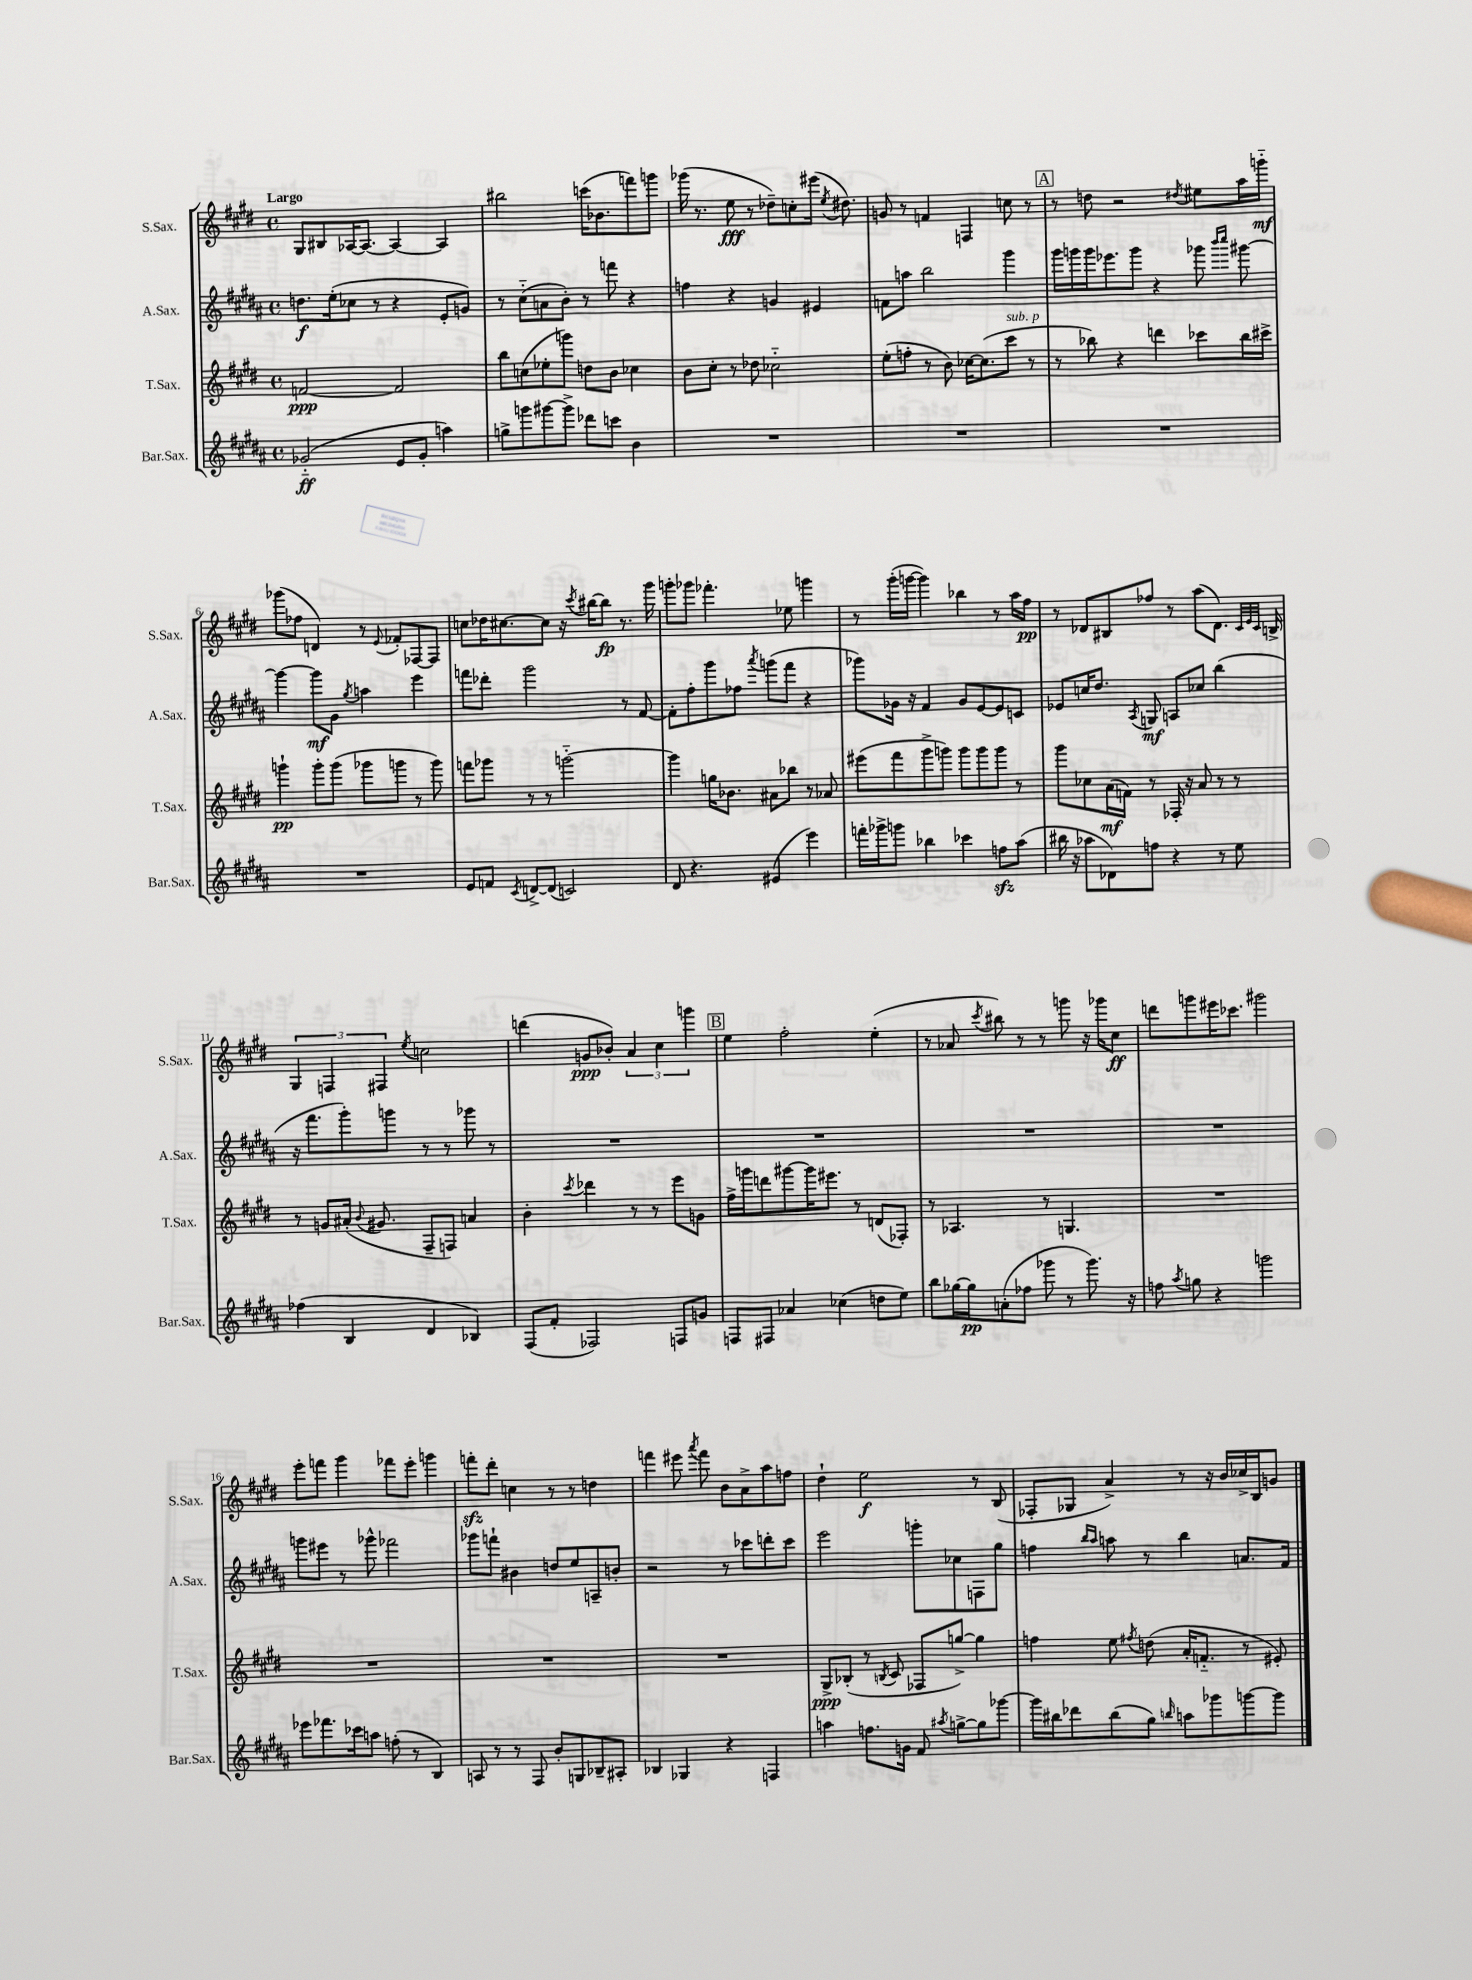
<<
\new StaffGroup <<
\new Staff = "s0" \with { instrumentName = "S.Sax." shortInstrumentName = "S.Sax." } {
    \clef treble \key e \major \defaultTimeSignature \time 4/4 \tempo "Largo"
    \autoBeamOff gis8[ bis8 aes16~ aes8.]~ aes4~ aes4 |
    bis''2 c'''16[( bes'8. f'''8) g'''8] |
    ges'''16( r8. e''8\fff r8 des''8[--) c''8-. eis'''16]( \acciaccatura { e''8 } dis''8.) |
    g'8 r8 f'4 f4 c''8 r8 |
    \mark \markup { \box "A" } r8 d''8 r2 \acciaccatura { dis''8 } eis''8[ a''16 g'''16]-_\mf |
    ges'''8[( fes''8] d'4) r8 \appoggiatura { e'8 } fes'8[-. fes8~ fes8] |
    c''8[ des''16 cis''8.~ cis''8] r16 \acciaccatura { cis'''8 } bis''16[~ bis''8]\fp r8. gis'''16 |
    g'''8[-. ges'''8] fes'''4.-. ees''8 g'''4 |
    r8 gis'''16[-.( g'''16]~ g'''4) bes''4 r8 a''16[ fis''16]\pp |
    r8 des'8[ bis8 fes''8] r8 a''8[( des'8.]) \grace { cis'32[ e'32 cis'32] } b16-> |
    \tuplet 3/2 { gis4 f4 fis4 } \acciaccatura { e''8 } c''2 |
    d'''4( g'8[\ppp bes'8]-.) \tuplet 3/2 { a'4 cis''4 g'''4 } |
    \mark \markup { \box "B" } e''4 fis''2-. e''4-.( |
    r8 aes'8 \acciaccatura { cis'''8 } bis''8) r8 r8 g'''8 r16 ges'''16[ cis''8]\ff |
    d'''8[ g'''8 eis'''16 ces'''8.] gis'''2 |
    e'''8[-. f'''8] gis'''4 fes'''8[ e'''8]-. g'''4 |
    f'''8[-.\sfz dis'''8]-. c''4 r8 r8 d''4 |
    f'''4 eis'''8 \acciaccatura { a'''8 } f'''8 b'8[ a'8-> a''8 f''8] |
    dis''4-! e''2\f r8 b8( |
    fes8[-. ges8] a'4->) r8 r16 b'16[ ces''16-> b16 g'8] \bar "|." |
}
\new Staff = "s1" \with { instrumentName = "A.Sax." shortInstrumentName = "A.Sax." } {
    \clef treble \key b \major \defaultTimeSignature \time 4/4
    \autoBeamOff d''8.[\f e''16-.( ces''8] r8 r4 e'8[-. g'8]) |
    r8 cis''8[-_( a'8 b'8]-.) r8 f'''8 r4 |
    f''4 r4 g'4 eis'4 |
    f'8[ a''8] b''2 gis'''4 |
    \mark \markup { \box "A" } gis'''16[ g'''16 g'''16 ees'''8. g'''8] r4 ges'''8 \grace { b'''16[ cis''''16] } gis'''8~ |
    gis'''4~ gis'''8[\mf gis'8] \acciaccatura { gis''8 } a''4 e'''4 |
    f'''8[ des'''8]-. gis'''2 r8 fis'8~ |
    fis'8[-. fis''8-. gis'''8 fes''8] \acciaccatura { ais'''8 } g'''8[( fis'''8] r4 |
    ges'''8[) ges'16] r16 fis'4 ges'8[ e'8~ e'8 c'8] |
    ees'8[ c''16 dis''8.] \acciaccatura { ais8 } g8\mf a8[ ces''8] b''4( |
    r16 fis'''8.[ gis'''8-.) g'''8] r8 r8 ges'''8 r8 |
    R1 |
    \mark \markup { \box "B" } R1 |
    R1 |
    R1 |
    g'''8[ eis'''8] r8 ges'''8-^ fes'''2 |
    ges'''8[ f'''8]-! bis'4 d''8[ e''8 a8-- b'8]-. |
    r2 r8 ces'''8[ d'''8-. ces'''8] |
    e'''2 g'''8[-. ces''8 f8 gis''8] |
    f''4 \grace { b''16[ ais''16] } a''8 r8 b''4 a'8.[ fis'16] \bar "|." |
}
\new Staff = "s2" \with { instrumentName = "T.Sax." shortInstrumentName = "T.Sax." } {
    \clef treble \key e \major \defaultTimeSignature \time 4/4
    \autoBeamOff f'2~\ppp f'2 |
    b''8[ c''8( ees''8-. g'''8]) d''8[ b'8] ces''4 |
    b'8[ cis''8]-. r8 des''8 ces''2-_ |
    e''8[-.( f''8]-. r8 b'8) ces''16[~ ces''8.( cis'''8]^\markup { \italic "sub. p" } r8 |
    \mark \markup { \box "A" } r8 bes''8) r4 d'''4 ces'''8[ bes''16 cis'''16]-> |
    g'''4-!\pp g'''8[-. g'''8]( ges'''8[ g'''8] r8 g'''8) |
    f'''8[ ges'''8] r8 r8 g'''2~-_ |
    g'''4 g''16[ bes'8.] ais'8[ bes''8] r8 aes'8 |
    eis'''8[( fis'''8 gis'''8-> g'''8]) g'''8[ g'''8 g'''8] r8 |
    gis'''8[ ces''8 a'16\mf( f'16]) r8 fes16-. r16 a'8 r8 r8 |
    r8 g'8[ ais'16]-.( \appoggiatura { b'8 } gis'8. fis8[-- f8]) a'4 |
    b'4-. \acciaccatura { cis'''8 } des'''4 r8 r8 e'''8[ g'8] |
    \mark \markup { \box "B" } fis''16[-> g'''16 d'''8 gis'''8~ gis'''16 eis'''8.] r8 d'8[( fes8]-.) |
    r8 aes4. r8 g4. |
    R1 |
    R1 |
    R1 |
    R1 |
    gis8[->\ppp bes8]-.( r8 \acciaccatura { b8 } cis'8 fes8[ g''8]~->) g''4 |
    f''4 e''8 \acciaccatura { fis''8 } d''8( a'16[-. f'8.]-_ r8 eis'8-.) \bar "|." |
}
\new Staff = "s3" \with { instrumentName = "Bar.Sax." shortInstrumentName = "Bar.Sax." } {
    \clef treble \key b \major \defaultTimeSignature \time 4/4
    \autoBeamOff ges'2-_\ff( e'8[ ges'8]-. a''4) |
    g''8[-> g'''8 gis'''8~ gis'''8]-> des'''8[ c'''8] b'4 |
    R1 |
    R1 |
    \mark \markup { \box "A" } R1 |
    R1 |
    e'8[ f'8] \acciaccatura { cis'8 } d'8[~-> d'8]( c'2) |
    dis'8 r4. eis'4( e'''4) |
    f'''16[-. ges'''16-> g'''8] bes''4 ces'''4 f''8[\sfz ais''8]( |
    bis''16 r16 aes''8[ des'8) f''8] r4 r8 e''8 |
    fes''4( b4 dis'4 bes4) |
    fis8[( fis'8]-. fes2) f8[ g'8] |
    \mark \markup { \box "B" } f8[ fis8] aes'4 ces''4( d''8[ e''8]) |
    b''8[ ges''16~ ges''16\pp a'8-.( fes''8] ges'''8 r8 ges'''8.) r16 |
    f''8 \acciaccatura { ais''8 } g''8 r4 g'''2 |
    ees'''8[ fes'''8. ces'''16 a''8] f''8-.( r8 b4) |
    a8 r8 r8 fis8 b'8[-. g8 bes8-- ais8]-. |
    bes4 ges4 r4 f4 |
    a''4 f''8.[ g'16] fis'8 \acciaccatura { ais''8 } g''8[~-> g''8 ges'''8]~ |
    ges'''16[ bis''16 des'''8 bis''8( gis''8]) \grace { b''16 } a''8[ ges'''8 g'''8~ g'''8] \bar "|." |
}
>>
>>
